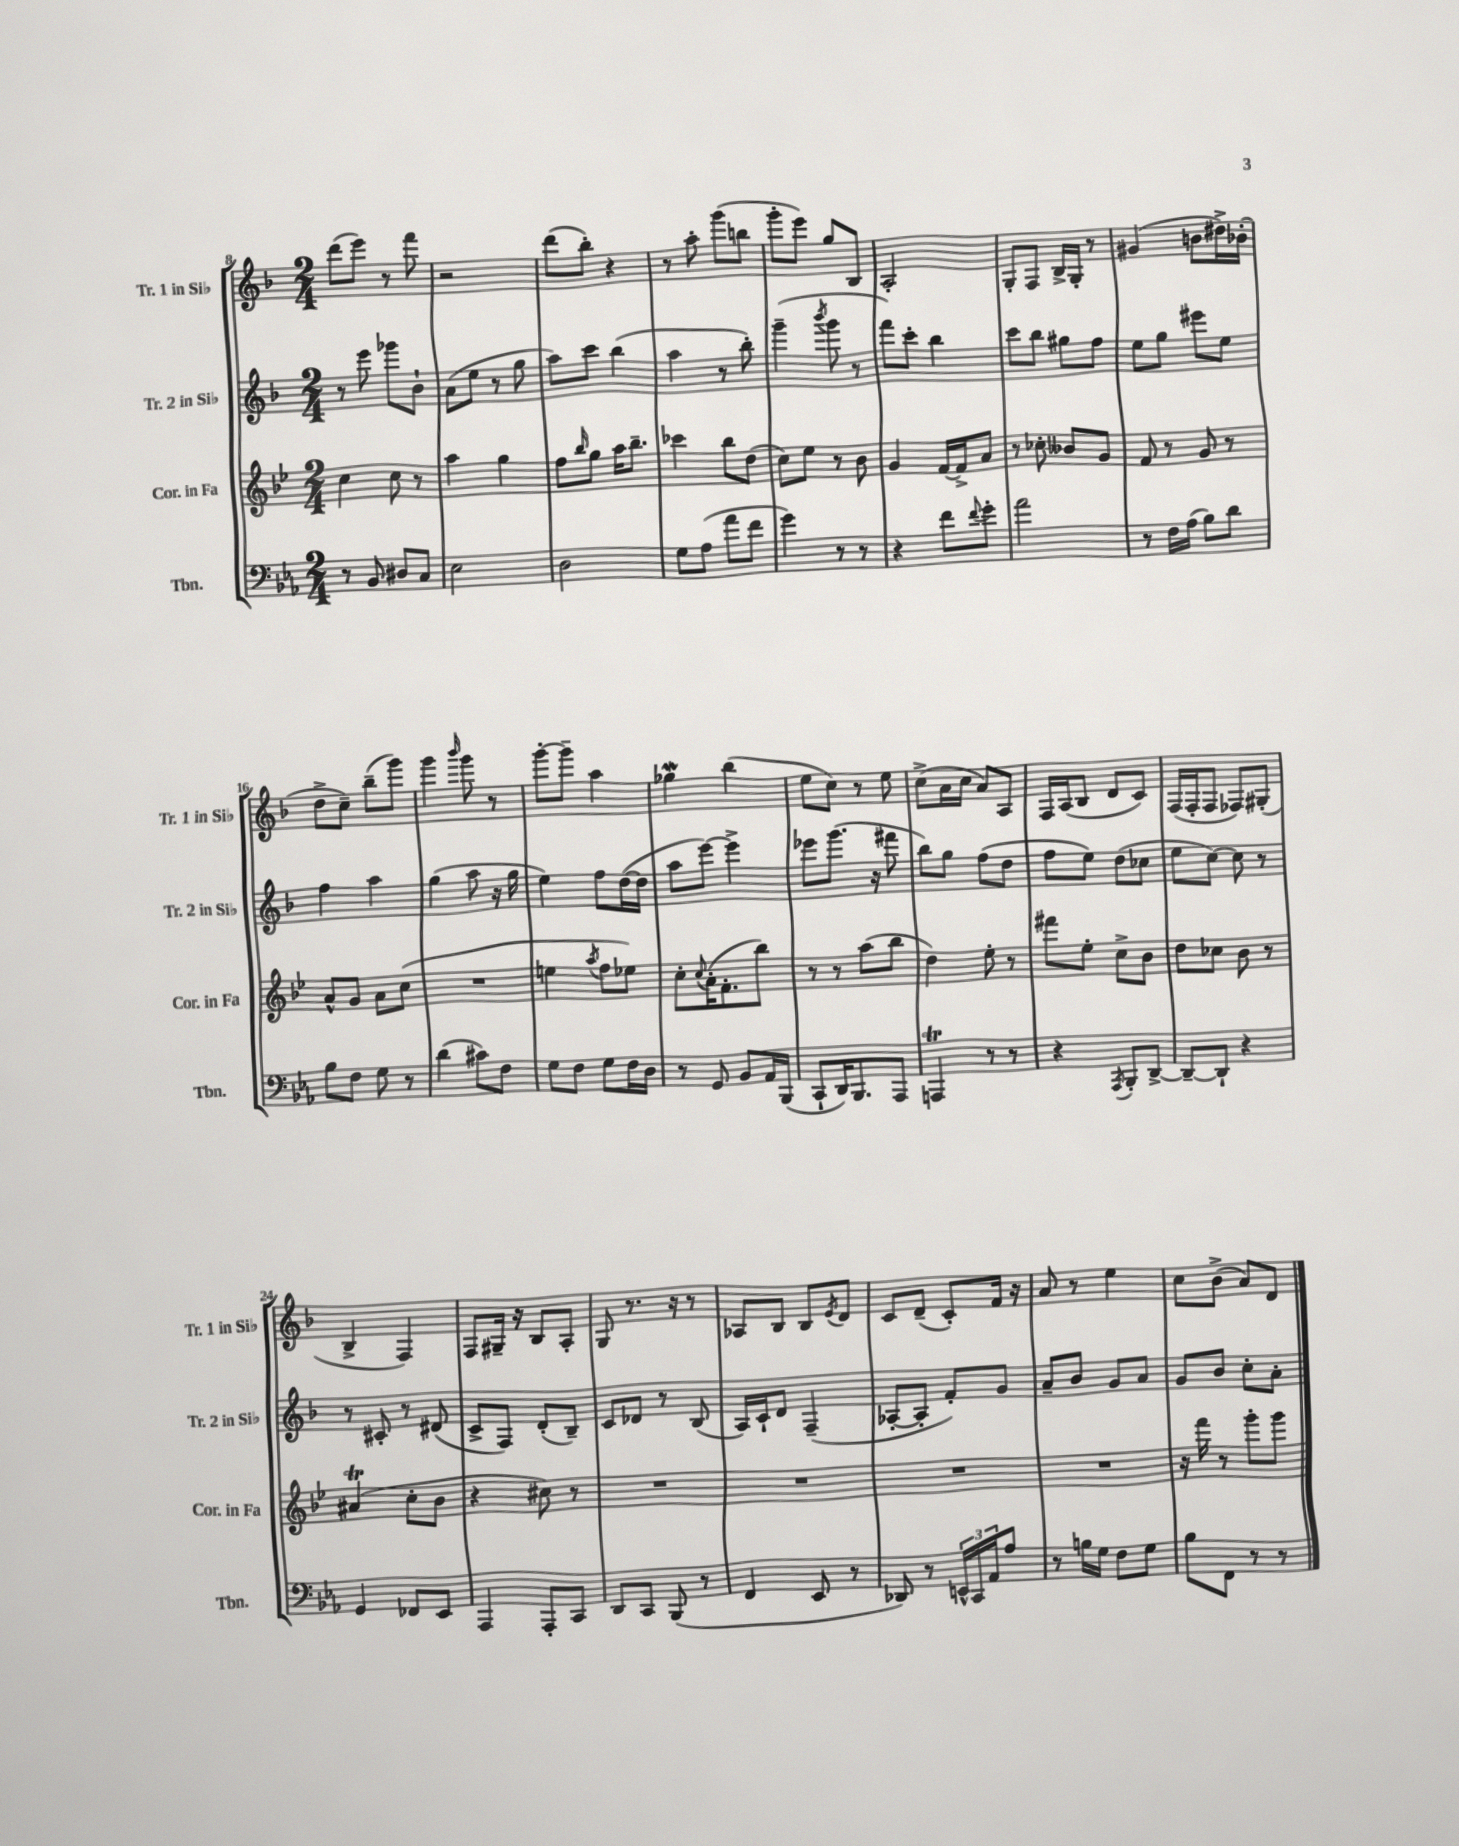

**kern	**kern	**kern	**kern
*staff4	*staff3	*staff2	*staff1
*clefF4	*clefG2	*clefG2	*clefG2
*k[b-e-a-]	*k[b-e-]	*k[b-]	*k[b-]
*M2/4	*M2/4	*M2/4	*M2/4
8r	4cc	8r	(8ddd
8BB-	.	8eee	8eee)
8D#	8cc	8ggg-	8r
8C	8r	8b-`	8fff
=	=	=	=
2E-	4aa	(8a	2r
.	.	8ee	.
.	4gg	8r	.
.	.	8gg	.
=	=	=	=
2D	8ff	8aa)	(8ddd
.	16qqbb-	.	.
.	8gg	8ccc	8bb-')
.	16aa	(4bb-	4r
.	8.bb-~	.	.
=	=	=	=
8G	4ccc-	4aa	8r
(8A-	.	.	8aa'
8a-	8bb-	8r	(8ggg
8f	(8dd	8bb-')	8bb
=	=	=	=
4g)	8cc)	(4ggg~	8ggg'
.	8ee-	.	8eee)
.	.	8qbbb-	.
8r	8r	8ggg	8gg
8r	8b-	8r	8B-
=	=	=	=
4r	4g	8fff)	2A'
.	.	8ccc'	.
8f	[16f	4bb-	.
.	16f^]	.	.
8qqf	.	.	.
8g'	8a	.	.
=	=	=	=
2a-	8r	8ccc	8G'
.	8cc-'	8bb-	8F
.	8b--	8gg#	16B-^
.	.	.	16G'
.	8g	8ff	8r
=	=	=	=
8r	8f	8ee	(4g#
16F	8r	8gg	.
(16A-	.	.	.
8B-)	8g	8eee#	8b
8d	8r	8ee	16dd#^)
.	.	.	(16b-'
=	=	=	=
8B-	8a^^	4ff	8dd^
8F	8g	.	8cc~)
8G	8a	4aa	(8bb-~
8r	(8cc	.	8ggg)
=	=	=	=
(4d	2r	(4gg	4ggg
.	.	.	16qqbbb-
8c#)	.	8aa	8ggg
8F	.	16r	8r
.	.	16gg	.
=	=	=	=
8G	4ee	4ee)	[8ggg'
8F	.	.	8ggg~]
.	8qaa	.	.
8G	8ff	8ff	4aa
16F	8ee-)	([16dd	.
16D	.	16dd]	.
=	=	=	=
8r	8cc'	8aa	4gg-
.	8qqcc	.	.
8GG	(16a'	[8eee)	.
.	8.f'	.	.
8BB-	.	4eee^]	(4bb-
16AA-	8bb-)	.	.
(16BBB-	.	.	.
=	=	=	=
8CC`	8r	8eee-	8ee
16DD)	8r	(8.ggg	8cc)
8.BBB-	.	.	.
.	(8aa	.	8r
.	.	16r	.
8AAA-	8bb-	8fff#	8ee
=	=	=	=
4AAA	4dd)	8bb-)	(8cc^
.	.	8gg	16a
.	.	.	16cc
8r	8ee-'	(8ff	8a)
8r	8r	8dd	8A
=	=	=	=
4r	8fff#	8ff	16F
.	.	.	(16A
.	8ee-'	8ee)	8B-
8qAAA-	.	.	.
8BBB-'	8cc^	(8dd	8d
[8DD^	8b-	8cc-	8c)
=	=	=	=
8DD~_	8dd	8ee	(16F
.	.	.	16F'
8DD`]	8cc-	[8cc)	8F
4r	8b-	8cc]	8F-)
.	8r	8r	(8G#'
=	=	=	=
4GG	(4a#	8r	4B-^
.	.	8c#'	.
8FF-	8cc'	8r	4F)
8EE-	8b-	(8d#	.
=	=	=	=
4AAA-	4r	8c^	8F
.	.	8F)	16G#~
.	.	.	16r
8AAA-'	8cc#)	(8d'	8B-
8CC	8r	8B-~)	8A'
=	=	=	=
8DD	2r	8c	8G
8CC	.	8d-	8.r
(8BBB-	.	8r	.
.	.	.	16r
8r	.	(8B-	8r
=	=	=	=
4FF	2r	16A)	8A-
.	.	16c`	.
.	.	8d	8B-
8EE-	.	(4F~	8B-
.	.	.	8qe
8r	.	.	8d
=	=	=	=
8DD-)	2r	[8A-'	8c
8r	.	8A-']	(8d~
24EE^^	.	8f')	8c')
24CC	.	.	.
24AA-	.	.	.
8A-	.	8g	16f
.	.	.	16r
=	=	=	=
8r	2r	8a~	8a
16B	.	8b-	8r
16G	.	.	.
8F	.	8g	4ee
8G	.	8a	.
=	=	=	=
8B-	16r	8g	8cc
.	16fff	.	.
8FF	8r	8b-	(8b-^
8r	8ggg'	8cc'	8a)
8r	8ggg	8a'	8d
==	==	==	==
*-	*-	*-	*-
